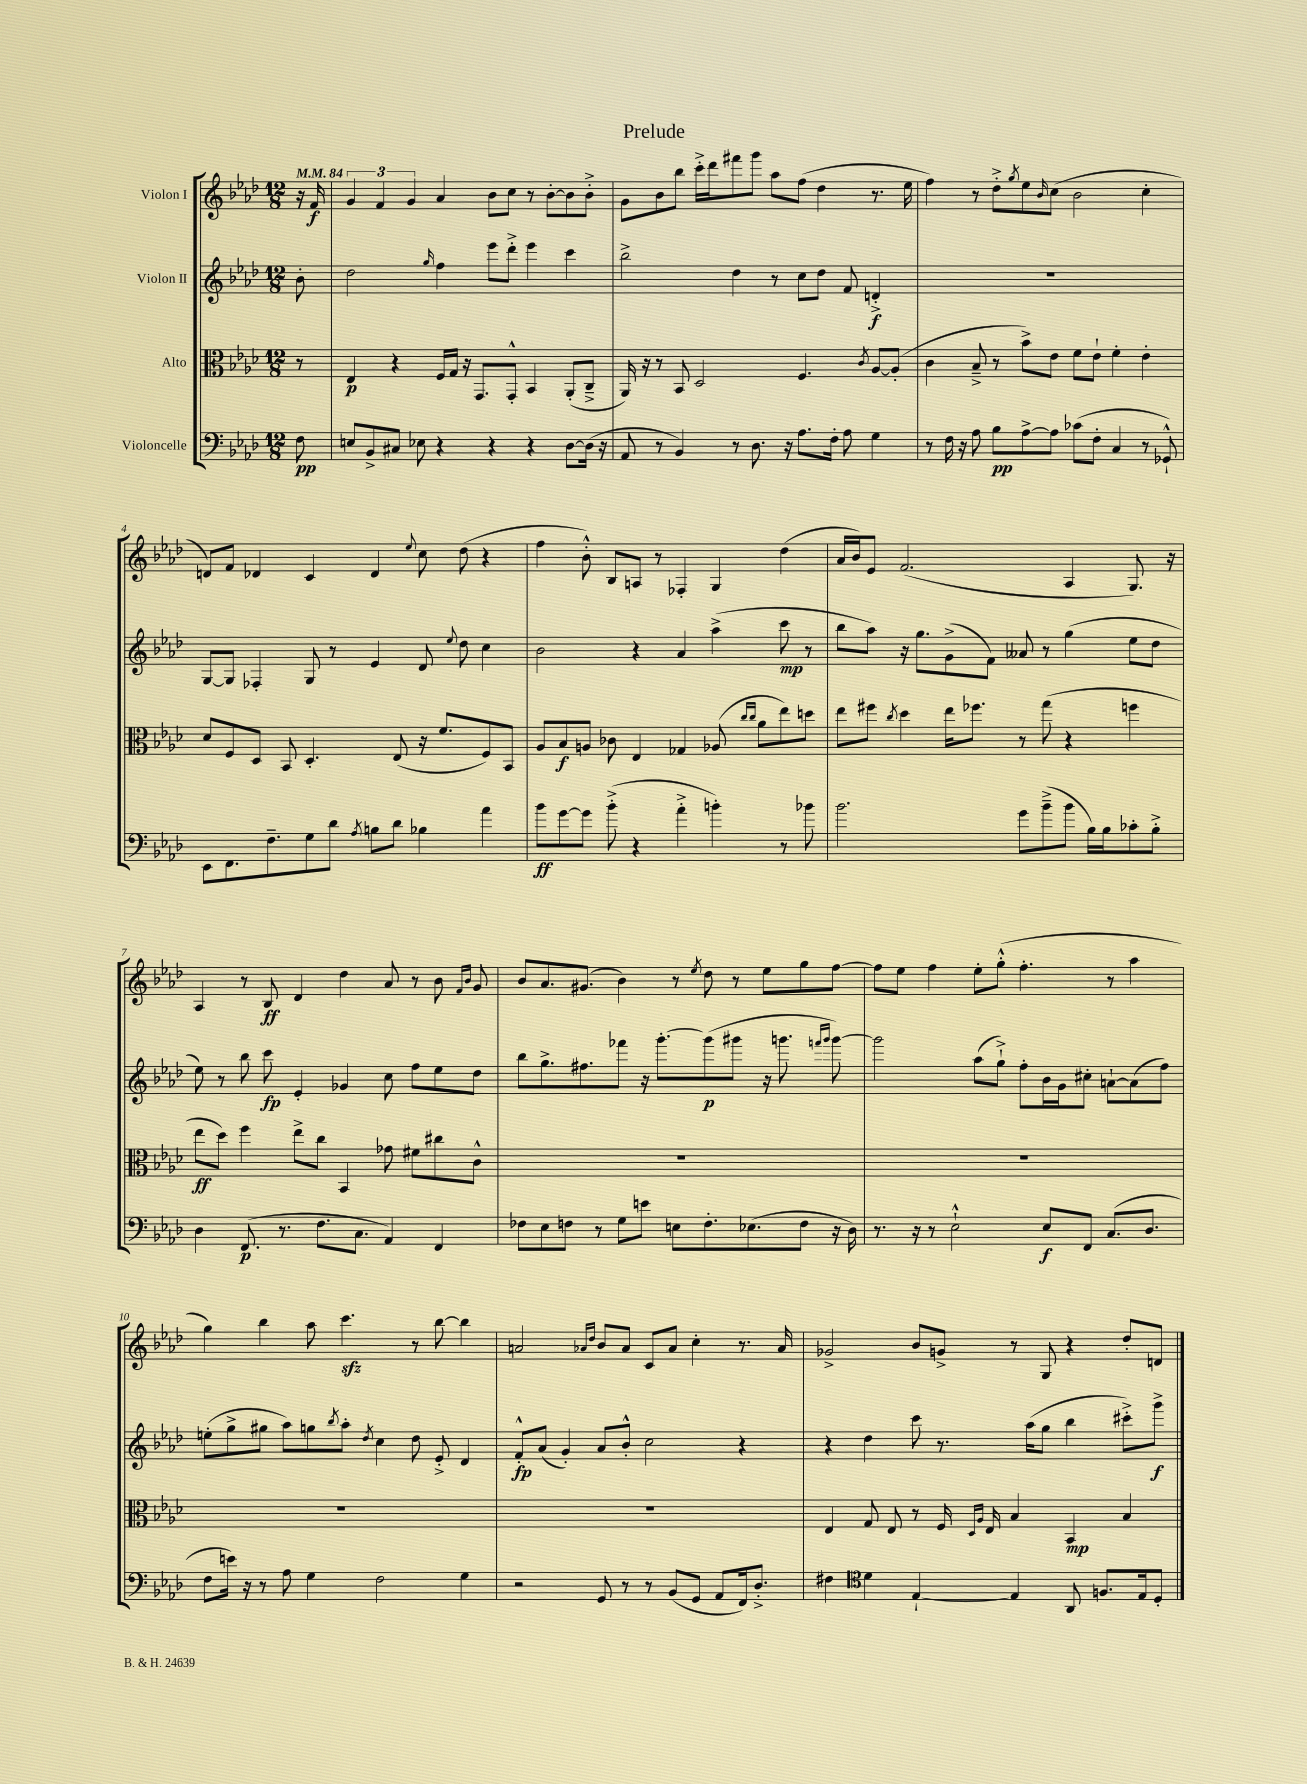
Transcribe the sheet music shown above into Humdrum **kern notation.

**kern	**kern	**kern	**kern
*staff4	*staff3	*staff2	*staff1
*clefF4	*clefC3	*clefG2	*clefG2
*k[b-e-a-d-]	*k[b-e-a-d-]	*k[b-e-a-d-]	*k[b-e-a-d-]
*M12/8	*M12/8	*M12/8	*M12/8
*MM84	*MM84	*MM84	*MM84
8F	8r	8b-'	16r
.	.	.	16f
=	=	=	=
8E	4E-	2dd-	6g
8BB-^	.	.	.
.	.	.	6f
8C#	4r	.	.
.	.	.	6g
8E-	.	.	.
.	.	16qqgg	.
4r	16F	4ff	4a-
.	16G	.	.
.	16r	.	.
.	8.GG	.	.
4r	.	8eee-	8b-
.	8GG'^^	8ddd-'^	8cc
4r	4BB-	4eee-	8r
.	.	.	[8b-'
[8D-	(8AA-'	4ccc	8b-]
(16D-]	8C~^	.	8b-'^
16r	.	.	.
=	=	=	=
8AA-	16AA-)	2bb-^	8g
.	16r	.	.
8r	8r	.	8b-
4BB-)	8BB-	.	8bb-
.	2D-	.	16ccc'^
.	.	.	16ddd-
8r	.	4dd-	8fff#
8.D-	.	.	8ggg
.	.	8r	8aa-
16r	.	.	.
8.A-	4.F	8cc	(8ff
.	.	8dd-	4dd-
16F'	.	.	.
8A-	.	8f	.
.	8qc	.	.
4G	[8A-	4d'^	8.r
.	(8A-']	.	.
.	.	.	16ee-
=	=	=	=
8r	4c	1.r	4ff)
16F	.	.	.
16r	.	.	.
8A-	8B-~^	.	8r
8B-	8r	.	8dd-'^
.	.	.	8qgg
[8A-^	8b-^)	.	8ee-
.	.	.	16qqb-
8A-]	8e-	.	(8cc
(8c-	8f	.	2b-
8F'	8e-`	.	.
4C	4f'	.	.
8r	4e-'	.	4cc'
8GG-`^^)	.	.	.
=	=	=	=
8EE-	8d-	[8G	8d)
8.FF	8F	8G]	8f
.	8D-	4F-'	4d-
8.F~	.	.	.
.	8BB-	.	.
8G	4.D-'	8G	4c
8d-	.	8r	.
8qA-	.	.	.
8B	.	4e-	4d-
8d-	(8E-	.	.
.	.	.	8qqee-
4B-	16r	8d-	8cc
.	8.f	.	.
.	.	8qqee-	.
.	.	8dd-	(8dd-
4a-	8F)	4cc	4r
.	8BB-	.	.
=	=	=	=
8b-	8A-	2b-	4ff
[8g	8B-	.	.
8g]	8A	.	8b-'^^)
(8b-'^	8c-	.	8B-
4r	4E-	4r	8A
.	.	.	8r
4a-'^	4G-	4a-	4F-'
4b')	(8A-	(4aa-^	4G
.	16qqcc	.	.
.	16qqcc	.	.
.	8a-	.	.
8r	8ee-)	8ccc	(4dd-
8b-	8dd	8r	.
=	=	=	=
2.b-	8ee-	8bb-	16a-
.	.	.	16b-)
.	8ff#	8aa-)	8e-
.	8qcc	.	.
.	4dd-	16r	(2.f
.	.	8.gg	.
.	16ee-	(8g^	.
.	8.ff-	.	.
.	.	8f)	.
8g	8r	8a--	.
(8b-~^	(8gg	8r	.
8b-	4r	(4gg	4A-
16B-)	.	.	.
16B-	.	.	.
8c-'	4ff	8ee-	8.G)
8B-'^	.	8dd-	.
.	.	.	16r
=	=	=	=
4D-	8ee-	8ee-)	4A-
.	8dd-)	8r	.
(8.FF	4ff	8bb-	8r
.	.	8ccc	8B-
8.r	.	.	.
.	8ee-^	4e-'	4d-
8.F	8cc	.	.
.	4BB-	4g-	4dd-
8.C	.	.	.
4AA-)	8g-	8cc	8a-
.	8f#	8ff	8r
4FF	8cc#	8ee-	8b-
.	.	.	16qqf
.	.	.	16qqb-
.	8c^^	8dd-	8g
=	=	=	=
8F-	1.r	8bb-	8b-
8E-	.	8.gg^	8.a-
8F	.	.	.
.	.	8.ff#	(8.g#
8r	.	.	.
8G	.	8fff-	4b-)
8e	.	16r	.
.	.	[8.ggg'	.
8E	.	.	8r
.	.	.	8qee-
8.F'	.	(8ggg]	8dd-
.	.	8ggg#	8r
(8.E-	.	.	.
.	.	16r	8ee-
.	.	8.ggg	.
8F	.	.	8gg
.	.	16qqfff	.
.	.	16qqggg	.
16r	.	[8ggg)	[8ff
16D-)	.	.	.
=	=	=	=
8.r	1.r	2ggg]	8ff]
.	.	.	8ee-
16r	.	.	.
8r	.	.	4ff
2E-`^^	.	.	.
.	.	(8aa-	8ee-'
.	.	8gg`^)	(8gg'^^
.	.	8ff'	4.ff'
8E-	.	16b-	.
.	.	16g	.
8FF	.	8cc#'	.
(8.C	.	[8a`	8r
.	.	(8a]	4aa-
8.D-	.	.	.
.	.	8ff)	.
=	=	=	=
8F	1.r	(8ee'	4gg)
16e)	.	8gg^	.
16r	.	.	.
8r	.	8gg#	4bb-
8A-	.	8aa-)	.
4G	.	8gg	8aa-
.	.	8qbb-	.
.	.	8aa-'	4.ccc
.	.	8qdd-	.
2F	.	4cc	.
.	.	8dd-	8r
.	.	8e-'^	[8bb-
4G	.	4d-	4bb-]
=	=	=	=
2r	1.r	8f'^^	2a
.	.	(8a-	.
.	.	4g')	.
.	.	.	16qqa-
.	.	.	16qqdd-
8GG	.	8a-	8b-
8r	.	8b-'^^	8a-
8r	.	2cc	8c
(8BB-	.	.	8a-
8GG	.	.	4cc'
8AA-	.	.	.
16FF)	.	4r	8.r
8.D-'^	.	.	.
.	.	.	16a-
=	=	=	=
4F#	4E-	4r	2g-^
*clefC4	*	*	*
4d-	8G	4dd-	.
.	8E-	.	.
[4E-`	8r	8ccc	8b-
.	16F	8.r	8g^
.	16qqD-	.	.
.	16qqA-	.	.
.	16E-	.	.
4E-]	4B-	.	8r
.	.	(16aa-	.
.	.	8gg	8G
8AA-	4BB-	4bb-	4r
8.F	.	.	.
.	4B-	8ccc#'^)	8dd-'
16E-	.	.	.
8D-'	.	8ggg^	8d
==	==	==	==
*-	*-	*-	*-
